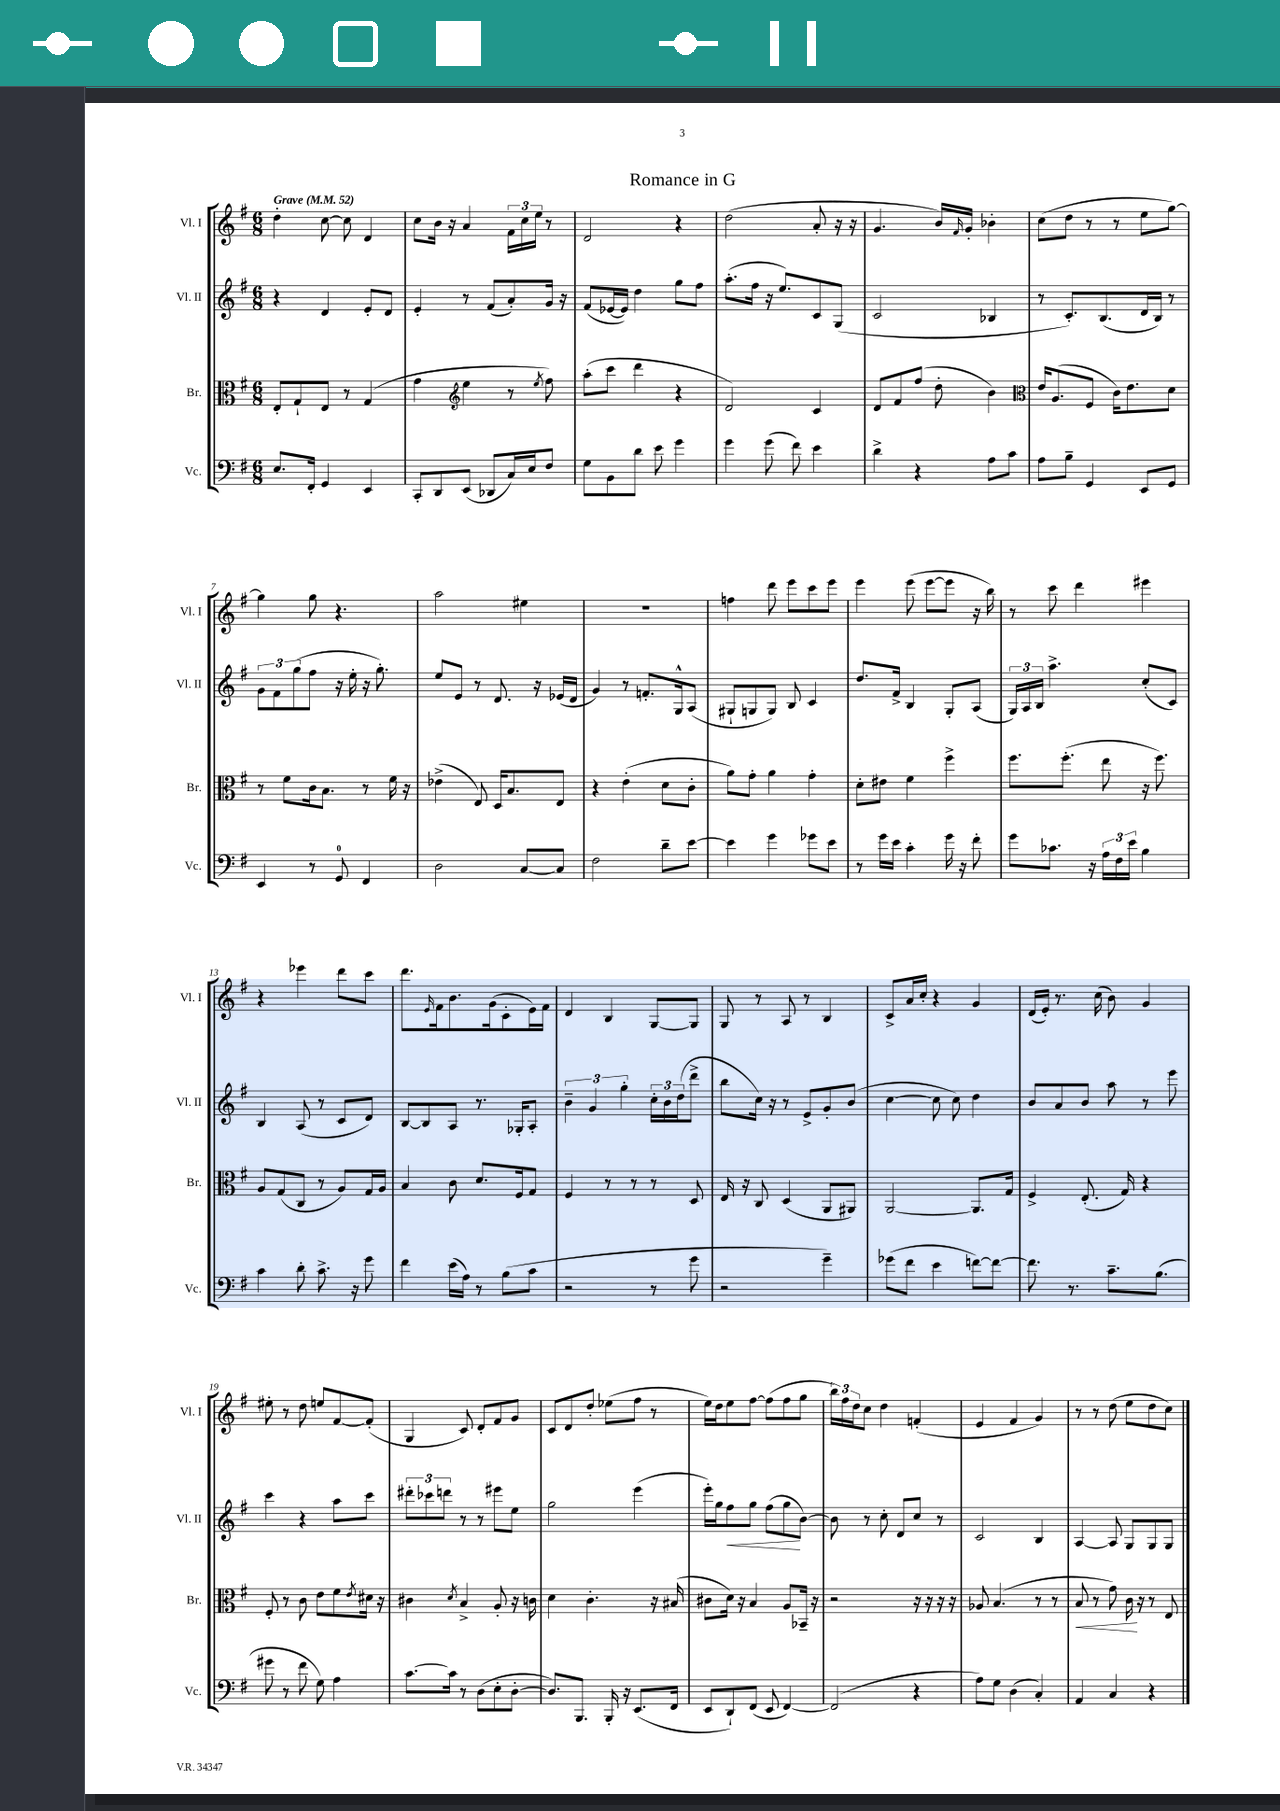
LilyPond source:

\header { title = "Romance in G" }
<<
\new StaffGroup <<
\new Staff = "s0" \with { instrumentName = "Vl. I" shortInstrumentName = "Vl. I" } {
    \clef treble \key g \major \numericTimeSignature \time 6/8 \tempo "Grave" 4 = 52
    d''4-. c''8~ c''8 d'4 |
    c''8 b'16 r16 a'4 \tuplet 3/2 { fis'16 c''16 e''16 } r8 |
    d'2 r4 |
    d''2( a'8-. r16 r16 |
    g'4. b'16) \grace { fis'16 } g'16-. bes'4-. |
    c''8( d''8 r8 r8 e''8 g''8~) |
    g''4 g''8 r4. |
    a''2 eis''4 |
    R2. |
    f''4 d'''8 e'''8 c'''8 e'''8 |
    e'''4 e'''8( e'''8~ e'''8 r16 b''16) |
    r8 c'''8 d'''4 eis'''4 |
    r4 ees'''4 d'''8 c'''8 |
    d'''8. \grace { e'16 } fis'16 b'8. g'16( c'8-. e'16) fis'16 |
    d'4 b4 g8~ g8 |
    g8 r8 a8 r8 b4 |
    c'8-> a'16 c''16-. r4 g'4 |
    d'16( e'16-.) r8. c''16( b'8) g'4 |
    eis''8-. r8 d''8 e''8 fis'8~ fis'8-.( |
    g4 c'8) d'8-. fis'8 g'8 |
    c'8 d'8 d''8-. ees''8( fis''8 r8 |
    e''16) d''16 e''8 fis''8~ fis''8( fis''8 g''8 |
    \tuplet 3/2 { b''16) fis''16 d''16 } c''8 d''4 f'4-.( |
    e'4 fis'4 g'4) |
    r8 r8 d''8( e''8 d''8 c''8) \bar "|." |
}
\new Staff = "s1" \with { instrumentName = "Vl. II" shortInstrumentName = "Vl. II" } {
    \clef treble \key g \major \numericTimeSignature \time 6/8
    r4 d'4 e'8-. d'8 |
    e'4-. r8 fis'8( a'8-.) g'16 r16 |
    fis'8( ees'16~ ees'16) d''4 g''8 fis''8 |
    a''8.-.( fis''16 r16 e''8.) c'8 g8( |
    c'2 bes4 |
    r8 c'8.-.) b8.( d'16 b16) r8 |
    \tuplet 3/2 { g'8 fis'8 g''8( } fis''8 r16 e''16-. r16 g''8.-.) |
    e''8 e'8 r8 d'8. r16 ees'16( d'16 |
    g'4) r8 f'8.-. g16-^ a8( |
    gis8-! g8 g8) b8 c'4 |
    d''8. fis'16-> b4 g8-. a8( |
    \tuplet 3/2 { g16) a16 b16 } a''4.-> c''8-.( c'8) |
    b4 a8( r8 c'8 d'8) |
    b8~ b8 a8 r8. ges16-. a8-. |
    \tuplet 3/2 { b'4-- g'4 g''4-. } \tuplet 3/2 { c''16-. b'16 d''16( } d'''8-> |
    b''8 c''16) r16 r8 e'8-> g'8-. b'8( |
    c''4~ c''8 c''8) d''4 |
    b'8 a'8 b'8 a''8 r8 e'''8 |
    c'''4 r4 a''8 c'''8 |
    \tuplet 3/2 { dis'''8-. ces'''8 d'''8 } r8 r8 eis'''8 e''8 |
    g''2 e'''4( |
    e'''16-.) g''16 fis''8\< g''8 fis''8( g''8\! b'8~) |
    b'8 r8 c''8-. d'8 c''8 r8 |
    c'2 b4 |
    a4~ a8 g8 g8 g8 \bar "|." |
}
\new Staff = "s2" \with { instrumentName = "Br." shortInstrumentName = "Br." } {
    \clef alto \key g \major \numericTimeSignature \time 6/8
    e8-. g8-! e8 r8 g4( |
    g'4 \clef treble e''4 r8 \acciaccatura { e''8 } fis''8) |
    a''8-.( c'''8 d'''4 r4 |
    d'2) c'4 |
    d'8 fis'8 fis''8( d''8-. b'4) |
    \clef alto e'16 a8.( fis8 c'16) e'8. d'8 |
    r8 fis'8 c'16 b8. r8 fis'16 r16 |
    ees'4->( e8) d16 b8. e8 |
    r4 e'4-.( d'8 c'8-. |
    a'8) g'8-. a'4 g'4-. |
    d'8-. eis'8 fis'4 fis''4-> |
    fis''8. fis''8.-.( e''8 r16 fis''8.) |
    a8 g8( c8 r8 a8) g16 a16 |
    b4 c'8 d'8. fis16 g8 |
    fis4 r8 r8 r8 d8 |
    e16 r16 c8 d4( a,8 ais,8) |
    a,2~ a,8. g16 |
    fis4-> e8.-.( g16) r4 |
    fis8-. r8 c'8 e'8 fis'8 \acciaccatura { e'8 } dis'16 r16 |
    cis'4 \acciaccatura { d'8 } b4-> a8-. r16 c'16 |
    d'4 c'4.-. r16 bis16( |
    cis'8 d'16) r16 b4 a8 bes,16-- r16 |
    r2 r16 r16 r16 r16 |
    aes8 b4.( r8 r8 |
    b8\< r8 g'8) c'16\! r16 r8 e8 \bar "|." |
}
\new Staff = "s3" \with { instrumentName = "Vc." shortInstrumentName = "Vc." } {
    \clef bass \key g \major \numericTimeSignature \time 6/8
    e8. fis,16-. g,4 e,4 |
    c,8-. d,8 e,8( des,8 c16) e16 fis8 |
    g8 b,8 d'8 e'8 g'4 |
    g'4 g'8( fis'8) e'4 |
    d'4-> r4 a8 c'8 |
    a8 b8-- g,4 e,8 g,8 |
    e,4 r8 g,8-0 fis,4 |
    d2 c8~ c8 |
    fis2 d'8-- e'8~ |
    e'4 g'4 ges'8 e'8 |
    r8 g'16 e'16 c'4-. g'16 r16 fis'8-. |
    g'8 ces'8. r16 \tuplet 3/2 { a16 fis16 e'16 } b4 |
    c'4 d'8-. c'8.-> r16 g'8 |
    fis'4 e'16( a16) r8 b8( c'8 |
    r2 r8 g'8 |
    r2 g'4--) |
    ges'8( fis'8 e'4 f'8~) f'8~ |
    f'8. r8. c'8.-- b8.( |
    gis'8 r8 fis'8 g8) a4 |
    c'8.~ c'16 r8 d8( e8-. d8~-. |
    d8.) b,,8. b,,16-. r16 e,8.( fis,16 |
    e,8 d,8-!) fis,8( e,8 fis,4~) |
    fis,2( r4 |
    a8) g8 d4( c4-.) |
    a,4 c4 r4 \bar "|." |
}
>>
>>
